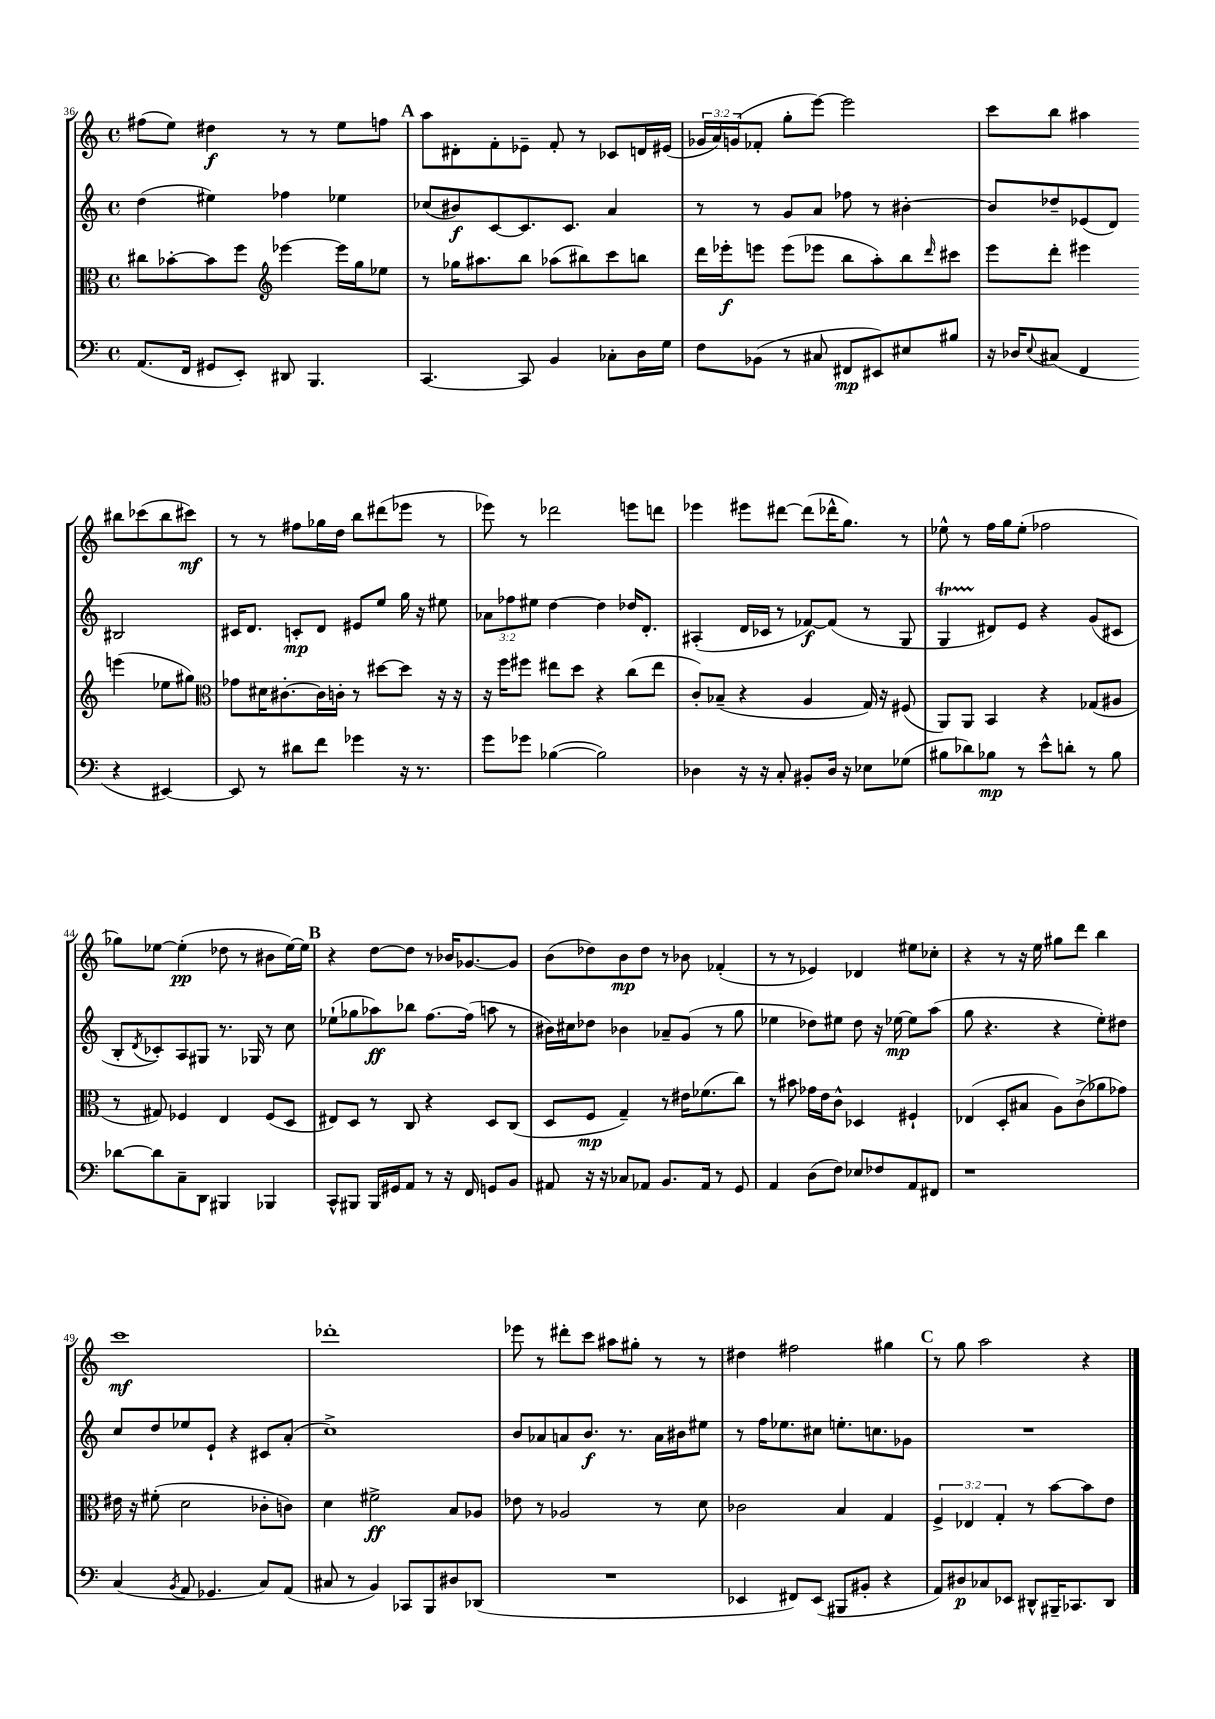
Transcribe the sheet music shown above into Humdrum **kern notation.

**kern	**dynam	**kern	**dynam	**kern	**dynam	**kern	**dynam
*part4	*part4	*part3	*part3	*part2	*part2	*part1	*part1
*staff4	*staff4	*staff3	*staff3	*staff2	*staff2	*staff1	*staff1
*clefF4	*	*clefC3	*	*clefG2	*	*clefG2	*
*k[]	*	*k[]	*	*k[]	*	*k[]	*
*M4/4	*	*M4/4	*	*M4/4	*	*M4/4	*
*met(c)	*	*met(c)	*	*met(c)	*	*met(c)	*
=36	=36	=36	=36	=36	=36	=36	=36
(8.AA/L	.	8cc#X\L	.	(4dd\	.	(8ff#X\L	.
.	.	[8b-X'\	.	.	.	8ee\J)	.
16FF/Jk	.	.	.	.	.	.	.
8GG#X/L	.	8b-\]	.	4ee#X\)	.	4dd#X\	f
8EE'/J)	.	8ff\J	.	.	.	.	.
*	*	*clefG2	*	*	*	*	*
8DD#X/	.	[4eee-X\	.	4ff-X\	.	8r	.
4.BBB/	.	.	.	.	.	8r	.
.	.	16eee-\LL]	.	4ee-X\	.	8ee\L	.
.	.	16gg\J	.	.	.	.	.
.	.	8ee-X\J	.	.	.	8ffn\J	.
!!LO:REH:place=s1:t=A
=37	=37	=37	=37	=37	=37	=37	=37
[4.CC/	.	8r	.	(8cc-X/L	.	8aa\L	.
.	.	16gg-X\KL	.	8b#X/)	f	8d#X'\	.
.	.	8.aa#X\	.	.	.	.	.
.	.	.	.	[8c/	.	8f'\	.
8CC/]	.	8bb\J	.	8.c/]	.	8e-X~\J	.
4BB/	.	(8aa-X\L	.	.	.	8f'/	.
.	.	.	.	8.c/J	.	.	.
.	.	8bb#X\)	.	.	.	8r	.
8C-X'\L	.	8ccc\	.	4a/	.	8c-X/L	.
16D\L	.	8bbn\J	.	.	.	16dn/L	.
16G\JJ	.	.	.	.	.	(16e#X/JJ	.
=38	=38	=38	=38	=38	=38	=38	=38
8F\L	.	16ddd\LL	.	8r	.	24g-X/LL	.
.	.	.	.	.	.	24a/)	.
.	.	16eee-X'\J	f	.	.	.	.
.	.	.	.	.	.	(24gn/J	.
(8BB-X\J	.	8eeen\J	.	8r	.	8f-X'/J	.
8r	.	(8eee\L	.	8g/L	.	8gg'\L	.
8C#X/	.	8eee-X\J	.	8a/J	.	[8eee\J)	.
8FF#X/L	mp	8bb\L	.	8ff-X\	.	2eee\]	.
8EE#X/)	.	8aa'\)	.	8r	.	.	.
8E#X/	.	8bb\	.	[4b#X'\	.	.	.
.	.	16qqddd/	.	.	.	.	.
8B#X/J	.	8ccc#X\J	.	.	.	.	.
=39	=39	=39	=39	=39	=39	=39	=39
16r	.	8eee\L	.	8b#/L]	.	8ccc\L	.
16D-X/KL	.	.	.	.	.	.	.
8qqE/	.	.	.	.	.	.	.
(8C#X/J	.	8ddd'\J	.	8dd-X~/	.	8bb\J	.
4FF/	.	4eee#X\	.	(8e-X/	.	4aa#X\	.
.	.	.	.	8d/J)	.	.	.
4r	.	(4eeen\	.	2B#X/	.	8bb#X\L	.
.	.	.	.	.	.	(8ccc-X\	.
[4EE#X/)	.	8ee-X\L	.	.	.	8bb#\	.
.	.	8gg#X\J)	.	.	.	8ccc#X\J)	mf
!!LO:LB:g=z
=40	=40	=40	=40	=40	=40	=40	=40
*	*	*clefC3	*	*	*	*	*
8EE#X/]	.	8g-X\L	.	16c#X/KL	.	8r	.
.	.	.	.	8.d/J	.	.	.
8r	.	16d#X\K	.	.	.	8r	.
.	.	[8.c#X'\	.	.	.	.	.
8d#X\L	.	.	.	8cn'/L	mp	8ff#X\L	.
8f\J	.	16c#\L]	.	8d/J	.	16gg-X\L	.
.	.	16cn'\JJ	.	.	.	16dd\JJ	.
4g-X\	.	8r	.	8e#X/L	.	8bb\L	.
.	.	[8dd#X\L	.	8ee/J	.	(8ddd#X\	.
16r	.	8dd#\J]	.	16gg\	.	8eee-X\J	.
8.r	.	.	.	16r	.	.	.
.	.	16r	.	8ee#X\	.	8r	.
.	.	16r	.	.	.	.	.
=41	=41	=41	=41	=41	=41	=41	=41
8g\L	.	16r	.	12a-X\L	.	8eee-X\)	.
.	.	16ff\KL	.	.	.	.	.
.	.	.	.	12ff-X\	.	.	.
8g-X\J	.	8ff#X\J	.	.	.	8r	.
.	.	.	.	12ee#X\J	.	.	.
([4B-X\	.	8ee#X\L	.	[4dd\	.	2ddd-X\	.
.	.	8dd\J	.	.	.	.	.
2B-\])	.	4r	.	4dd\]	.	.	.
.	.	(8cc\L	.	16dd-X/KL	.	8eeen\L	.
.	.	.	.	8.d'/J	.	.	.
.	.	8ee#\J	.	.	.	8dddn\J	.
=42	=42	=42	=42	=42	=42	=42	=42
4D-X\	.	8c'/L)	.	(4A#X'/	.	4eee-X\	.
.	.	(8B-X~/J	.	.	.	.	.
16r	.	4r	.	16d/LL	.	8eee#X\L	.
16r	.	.	.	16c-X/JJ	.	.	.
8C'/	.	.	.	8r	.	[8ddd#X\J	.
8BB#X'/L	.	4A/	.	[8f-X/L)	f	(8ddd#\L]	.
16D-/Jk	.	.	.	(8f-/J]	.	16ddd-X^^\K	.
16r	.	.	.	.	.	8.gg\J)	.
8E-X\L	.	16G/)	.	8r	.	.	.
.	.	16r	.	.	.	.	.
(8G-X\J	.	(8F#X/	.	8G/	.	8r	.
=43	=43	=43	=43	=43	=43	=43	=43
8B#X\L	.	8AA/L)	.	4GT/	.	8ee-X^^\	.
8d-X\)	.	8AA/J	.	.	.	8r	.
8B-X\J	mp	4BB/	.	8d#X/L)	.	16ff\LL	.
.	.	.	.	.	.	16gg\J	.
8r	.	.	.	8e/J	.	(8ee-'\J	.
8e^^\L	.	4r	.	4r	.	2ff-X\	.
8dn'\J	.	.	.	.	.	.	.
8r	.	(8G-X/L	.	(8g/L	.	.	.
8B-\	.	8A#X/J	.	8c#X/J	.	.	.
!!LO:LB:g=z
=44	=44	=44	=44	=44	=44	=44	=44
[8d-X\L	.	8r	.	8B'/L	.	8gg-X\L)	.
.	.	.	.	8qd/	.	.	.
8d-\]	.	8G#X/)	.	8c-X'/)	.	[8ee-X\J	.
8C~\	.	4F-X/	.	8A/	.	(4ee-'\]	pp
8DD\J	.	.	.	8G#X/J	.	.	.
4BBB#X/	.	4E/	.	8.r	.	8dd-X\	.
.	.	.	.	.	.	8r	.
.	.	.	.	16G-X/	.	.	.
4BBB-X/	.	(8F-/L	.	8r	.	8b#X\L	.
.	.	8D/J	.	8cc\	.	[16ee-\L)	.
.	.	.	.	.	.	16ee-\JJ]	.
!!LO:REH:place=s1:t=B
=45	=45	=45	=45	=45	=45	=45	=45
8CC^^/L	.	8E#X/L)	.	(8ee-X`\L	.	4r	.
8BBB#X/J	.	8D/J	.	8gg-X\	.	.	.
16BBB#/LL	.	8r	.	8aa-X\)	ff	[8dd\L	.
16GG#X/J	.	.	.	.	.	.	.
8AA/J	.	8C/	.	8bb-X\J	.	8dd\J]	.
8r	.	4r	.	[8.ff\L	.	8r	.
16r	.	.	.	.	.	16b-X/KL	.
16FF/	.	.	.	(16ff\Jk]	.	[8.g-X/	.
8GGn/L	.	8D/L	.	8aan\	.	.	.
8BB/J	.	(8C/J	.	8r	.	8g-/J]	.
=46	=46	=46	=46	=46	=46	=46	=46
8AA#X/	.	8D/L	.	16b#X\LL)	.	(8b\L	.
.	.	.	.	16cc#X\J	.	.	.
16r	.	8F/J	mp	8dd-X\J	.	8dd-X\)	.
16r	.	.	.	.	.	.	.
8C-X/L	.	4G~/)	.	4b-X\	.	8b\	mp
8AA-X/J	.	.	.	.	.	8dd-\J	.
8.BB/L	.	8r	.	8a-X~/L	.	8r	.
.	.	16e#X\KL	.	(8g/J	.	8b-X\	.
16AA-/Jk	.	(8.f-X\	.	.	.	.	.
8r	.	.	.	8r	.	(4f-X'/	.
8GG/	.	8cc\J)	.	8gg\	.	.	.
=47	=47	=47	=47	=47	=47	=47	=47
4AA/	.	8r	.	4ee-X\	.	8r	.
.	.	8b#X\	.	.	.	8r	.
(8D\L	.	16g-X\LL	.	8dd-X\L)	.	4e-X/)	.
.	.	16e\J	.	.	.	.	.
8F\J)	.	8c^^\J	.	8ee#X\J	.	.	.
8E-X/L	.	4D-X/	.	8dd-\	.	4d-X/	.
8F-X/	.	.	.	16r	.	.	.
.	.	.	.	[16ee-X\	mp	.	.
8AA/	.	4F#X`/	.	8ee-\L]	.	8ee#X\L	.
8FF#X/J	.	.	.	(8aa\J	.	8cc-X'\J	.
=48	=48	=48	=48	=48	=48	=48	=48
1r	.	(4E-X/	.	8gg\	.	4r	.
.	.	.	.	4.r	.	.	.
.	.	8D'/L	.	.	.	8r	.
.	.	8B#X/J	.	.	.	16r	.
.	.	.	.	.	.	16ee\	.
.	.	8A\L)	.	4r	.	8gg#X\L	.
.	.	(8c^\	.	.	.	8ddd\J	.
.	.	8a-X\	.	8ee'\L)	.	4bb\	.
.	.	8g-X\J)	.	8dd#X\J	.	.	.
!!LO:LB:g=z
=49	=49	=49	=49	=49	=49	=49	=49
(4C/	.	16e#X\	.	8cc/L	.	1ccc	mf
.	.	16r	.	.	.	.	.
.	.	(8f#X'\	.	8dd/	.	.	.
8qBB/	.	.	.	.	.	.	.
8AA/	.	2d\	.	8ee-X/	.	.	.
4.GG-X/	.	.	.	8e`/J	.	.	.
.	.	.	.	4r	.	.	.
8C/L)	.	8c-X'\L	.	8c#X/L	.	.	.
(8AA/J	.	8cn\J)	.	(8a'/J	.	.	.
=50	=50	=50	=50	=50	=50	=50	=50
8C#X/	.	4d\	.	1cc^)	.	1ddd-X'	.
8r	.	.	.	.	.	.	.
4BB/)	.	2f#X^\	ff	.	.	.	.
8CC-X/L	.	.	.	.	.	.	.
8BBB/	.	.	.	.	.	.	.
8D#X/	.	8B/L	.	.	.	.	.
(8DD-X/J	.	8A-X/J	.	.	.	.	.
=51	=51	=51	=51	=51	=51	=51	=51
1r	.	8e-X\	.	8b/L	.	8eee-X\	.
.	.	8r	.	8a-X/	.	8r	.
.	.	2A-X/	.	8an/	.	8ddd#X'\L	.
.	.	.	.	8.b/J	f	8ccc\J	.
.	.	.	.	.	.	8aa#X\L	.
.	.	.	.	8.r	.	.	.
.	.	.	.	.	.	8gg#X'\J	.
.	.	8r	.	16a\LL	.	8r	.
.	.	.	.	16b#X\J	.	.	.
.	.	8d\	.	8ee#X\J	.	8r	.
=52	=52	=52	=52	=52	=52	=52	=52
4EE-X/	.	2c-X\	.	8r	.	4dd#X\	.
.	.	.	.	16ff\KL	.	.	.
.	.	.	.	8.ee-X\	.	.	.
8FF#X/L)	.	.	.	.	.	2ff#X\	.
(8EE-/J	.	.	.	8cc#X\J	.	.	.
8BBB#X/L	.	4B/	.	8.een'\L	.	.	.
8BB#X'/J	.	.	.	.	.	.	.
.	.	.	.	8.ccn\	.	.	.
4r	.	4G/	.	.	.	4gg#X\	.
.	.	.	.	8g-X\J	.	.	.
!!LO:REH:place=s1:t=C
=53	=53	=53	=53	=53	=53	=53	=53
8AA/L)	.	6F^/	.	1r	.	8r	.
8D#X/	p	.	.	.	.	8gg\	.
.	.	6E-X/	.	.	.	.	.
8C-X/	.	.	.	.	.	2aa\	.
.	.	6G'/	.	.	.	.	.
8EE-X/J	.	.	.	.	.	.	.
8DD#X^^/L	.	8r	.	.	.	.	.
16BBB#X~/K	.	[8b\L	.	.	.	.	.
8.CC-X/	.	.	.	.	.	.	.
.	.	8b\]	.	.	.	4r	.
8DD#/J	.	8e\J	.	.	.	.	.
==	==	==	==	==	==	==	==
*-	*-	*-	*-	*-	*-	*-	*-
